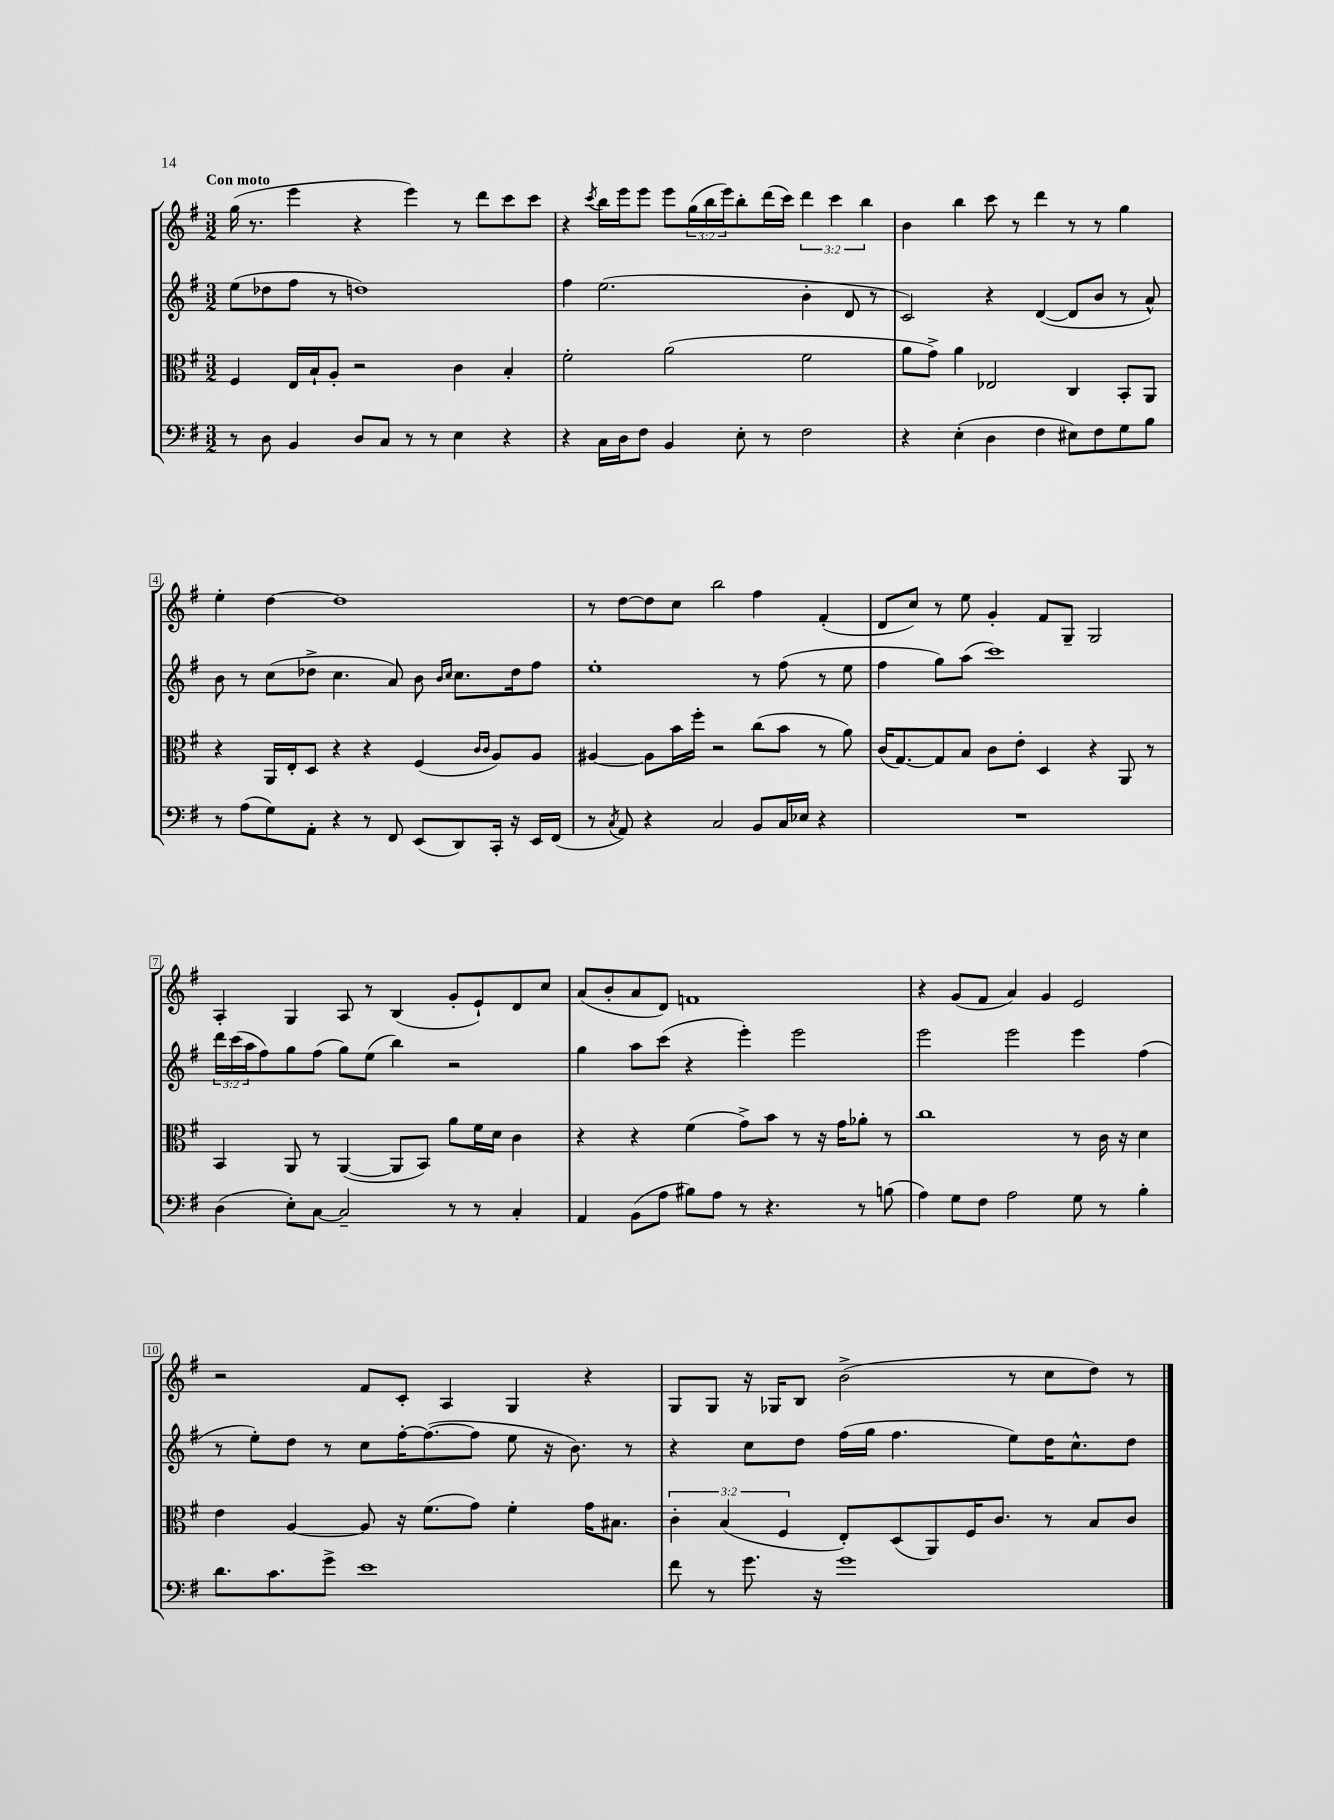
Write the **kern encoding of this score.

**kern	**kern	**kern	**kern
*staff4	*staff3	*staff2	*staff1
*clefF4	*clefC3	*clefG2	*clefG2
*k[f#]	*k[f#]	*k[f#]	*k[f#]
*M3/2	*M3/2	*M3/2	*M3/2
8r	4F#	(8ee	(16gg
.	.	.	8.r
8D	.	8dd-	.
4BB	16E	8ff#	4eee
.	16B`	.	.
.	8A'	8r	.
8D	2r	1dd)	4r
8C	.	.	.
8r	.	.	4eee)
8r	.	.	.
4E	4c	.	8r
.	.	.	8ddd
4r	4B'	.	8ccc
.	.	.	8ccc
=	=	=	=
4r	2f#'	4ff#	4r
.	.	.	8qccc
16C	.	(2.ee	16bb
16D	.	.	16eee
8F#	.	.	8eee
4BB	(2a	.	8eee
.	.	.	(24gg
.	.	.	24bb
.	.	.	24eee)
8E'	.	.	8bb'
8r	.	.	(16ddd
.	.	.	16ccc)
2F#	2f#	4b'	6ddd
.	.	.	6ccc
.	.	8d	.
.	.	.	6bb
.	.	8r	.
=	=	=	=
4r	8a	2c)	4b
.	8g^)	.	.
(4E'	4a	.	4bb
4D	2E-	4r	8ccc
.	.	.	8r
4F#	.	([4d	4ddd
8E#)	4C	8d]	8r
8F#	.	8b	8r
8G	8BB'	8r	4gg
8B	8AA	8a^^)	.
=	=	=	=
8r	4r	8b	4ee'
(8A	.	8r	.
8G)	16AA	(8cc	[4dd
.	16E'	.	.
8AA'	8D	8dd-^	.
4r	4r	4.cc	1dd]
8r	4r	.	.
8FF#	.	8a)	.
(8EE	(4F#	8b	.
.	.	16qqb	.
.	.	16qqcc	.
8DD)	.	8.cc	.
.	16qqc	.	.
.	16qqc	.	.
16CC'	8A)	.	.
16r	.	16dd-	.
16EE	8A	8ff#	.
(16FF#	.	.	.
=	=	=	=
8r	[4A#	1ee'	8r
8qC	.	.	.
8AA)	.	.	[8dd
4r	8A#]	.	8dd]
.	16b	.	8cc
.	16ff#'	.	.
2C	2r	.	2bb
8BB	(8cc	8r	4ff#
16C	8b	(8ff#	.
16E-	.	.	.
4r	8r	8r	(4f#'
.	8a)	8ee	.
=	=	=	=
1.r	(16c	4ff#	8d
.	[8.G)	.	.
.	.	.	8cc)
.	8G]	8gg)	8r
.	8B	(8aa	8ee
.	8c	1ccc)	4g'
.	8e'	.	.
.	4D	.	8f#
.	.	.	8G~
.	4r	.	2G
.	8AA	.	.
.	8r	.	.
=	=	=	=
(4D	4BB	24ddd	4A'
.	.	(24ccc	.
.	.	24aa	.
.	.	8ff#)	.
8E')	8AA	8gg	4G
[8C	8r	(8ff#	.
2C~]	([4AA	8gg)	8A
.	.	(8ee	8r
.	8AA]	4bb)	(4B
.	8BB)	.	.
8r	8a	2r	8g'
8r	16f#	.	8e`)
.	16d	.	.
4C'	4c	.	8d
.	.	.	8cc
=	=	=	=
4AA	4r	4gg	(8a
.	.	.	8b'
(8BB	4r	8aa	8a
8A	.	(8ccc	8d)
8B#)	(4f#	4r	1f
8A	.	.	.
8r	8g^)	4eee')	.
4.r	8b	.	.
.	8r	2eee	.
.	16r	.	.
.	16g	.	.
8r	8a-'	.	.
(8B	8r	.	.
=	=	=	=
4A)	1cc	2eee	4r
8G	.	.	(8g
8F#	.	.	8f#
2A	.	2eee	4a)
.	.	.	4g
8G	8r	4eee	2e
8r	16c	.	.
.	16r	.	.
4B'	4d	(4ff#	.
=	=	=	=
8.d	4e	8r	2r
.	.	8ee')	.
8.c	.	.	.
.	[4A	8dd	.
8g^	.	8r	.
1e	8A]	8cc	8f#
.	16r	[16ff#'	8c'
.	(8.f#	(8.ff#_	.
.	.	.	4A
.	8g)	8ff#]	.
.	4f#'	8ee	4G
.	.	16r	.
.	.	8.b)	.
.	16g	.	4r
.	8.B#	.	.
.	.	8r	.
=	=	=	=
8f#	6c'	4r	8G
8r	.	.	8G
.	(6B	.	.
8.g	.	8cc	16r
.	.	.	16G-
.	6F#	.	.
.	.	8dd	8B
16r	.	.	.
1g	8E')	(16ff#	(2b^
.	.	16gg	.
.	(8D	4.ff#	.
.	8AA)	.	.
.	16F#	.	.
.	8.c	.	.
.	.	8ee)	8r
.	8r	16dd	8cc
.	.	8.cc^^	.
.	8B	.	8dd)
.	8c	8dd	8r
==	==	==	==
*-	*-	*-	*-
